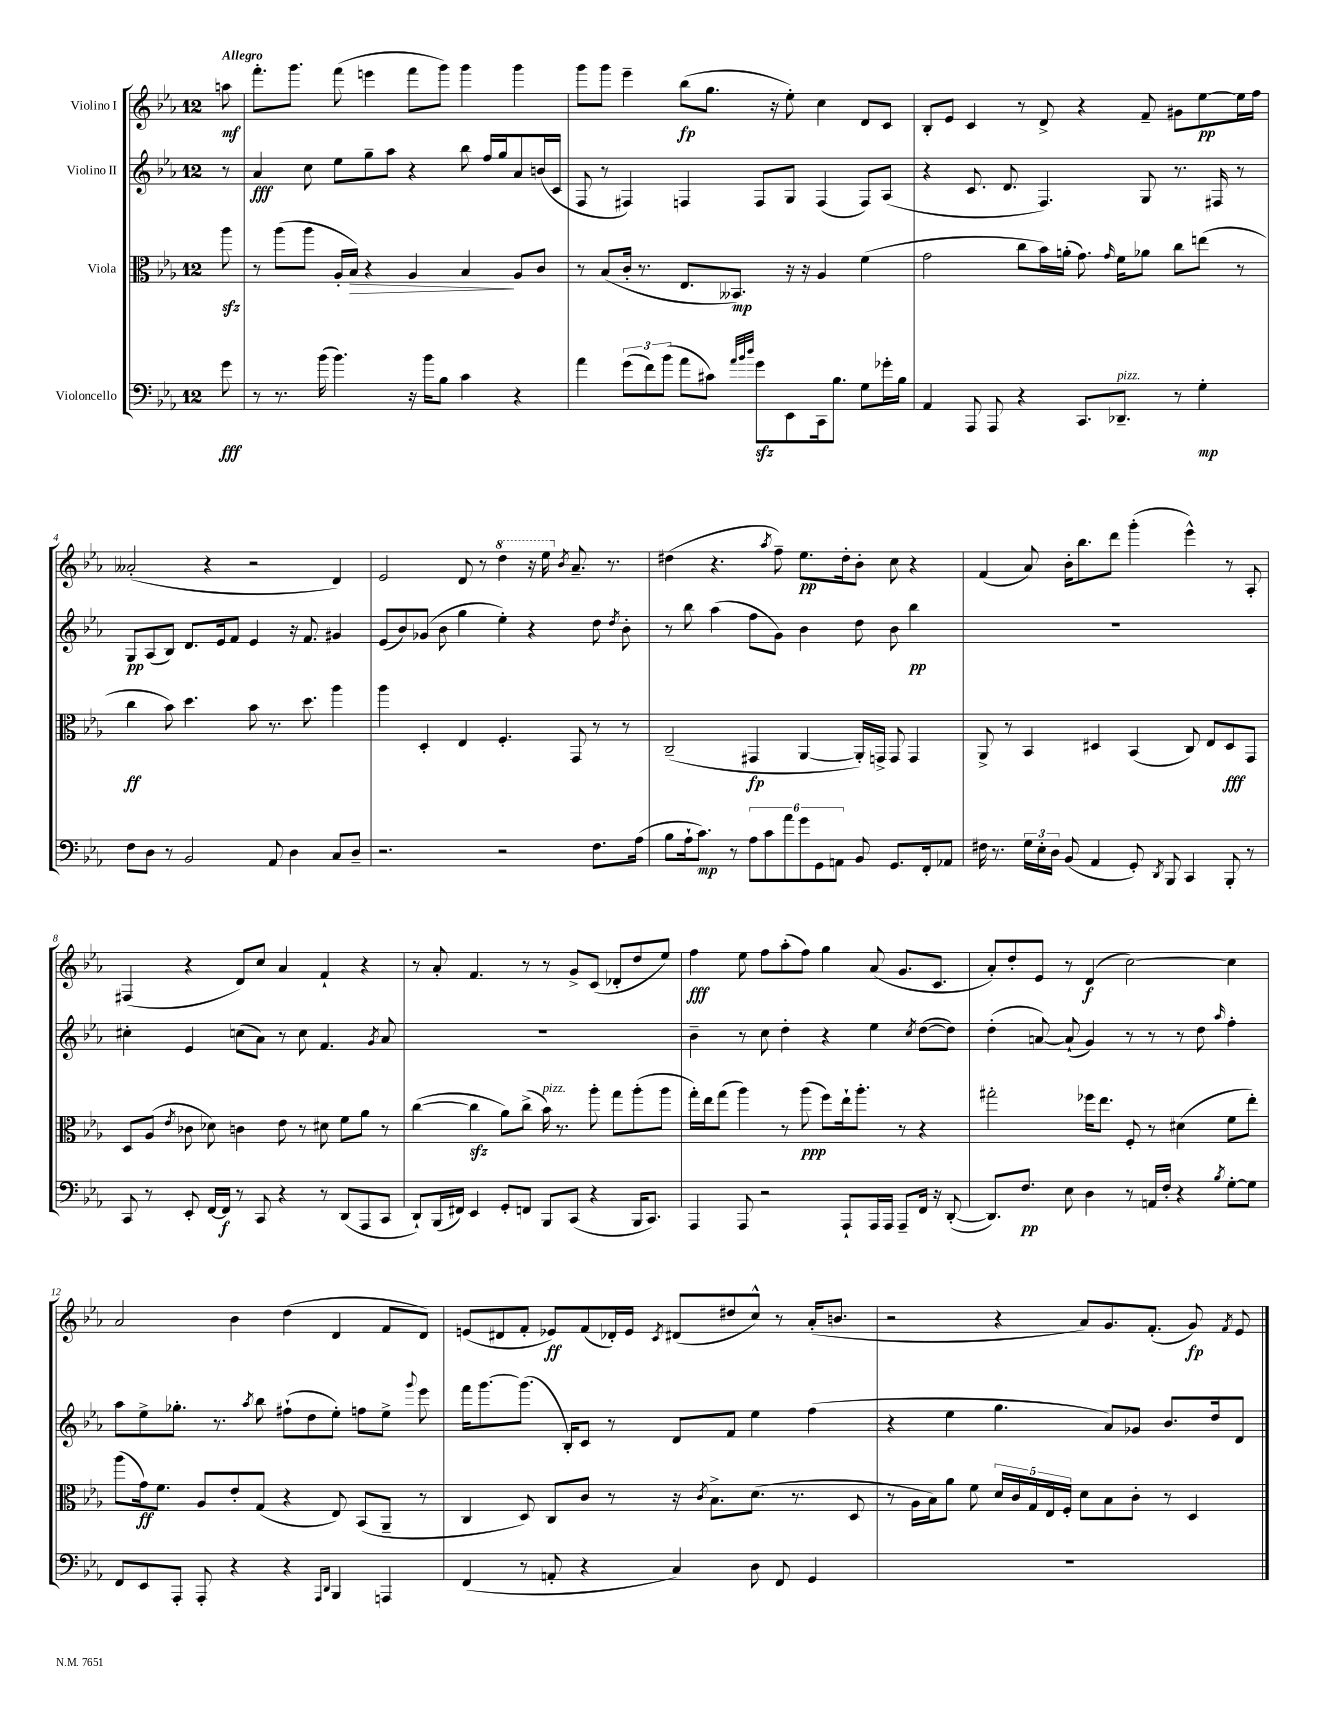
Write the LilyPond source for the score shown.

<<
\new StaffGroup <<
\new Staff = "s0" \with { instrumentName = "Violino I" } {
    \clef treble \key ees \major \once \override Staff.TimeSignature.style = #'single-digit \time 12/8 \partial 8 \tempo "Allegro"
    \autoBeamOff a''8\mf |
    f'''8.[-. g'''8.] f'''8( e'''4 f'''8[ g'''8]) g'''4 g'''4 |
    g'''8[ g'''8] ees'''4-- bes''8[\fp( g''8.] r16 ees''8-.) c''4 d'8[ c'8] |
    bes8[-. ees'8] c'4 r8 d'8-> r4 f'8-- gis'8[ ees''8~\pp ees''16 f''16] |
    aeses'2-.( r4 r2 d'4) |
    ees'2 d'8 r8 \ottava #1 d'''4 r16 ees'''16 \ottava #0 \acciaccatura { bes'8 } aes'8.-- r8. |
    dis''4( r4. \acciaccatura { aes''8 } f''8--) ees''8.[\pp dis''16-. bes'8]-. c''8 r4 |
    f'4( aes'8) bes'16[-. bes''8. d'''8] g'''4-.( ees'''4-^) r8 aes8-. |
    fis4( r4 d'8[) c''8] aes'4 f'4-! r4 |
    r8 aes'8-. f'4. r8 r8 g'8[-> c'8]( des'8[-. d''8 ees''8]) |
    f''4\fff ees''8 f''8[ aes''8-.( f''8]) g''4 aes'8( g'8.[ c'8.] |
    aes'8[-.) d''8-. ees'8] r8 d'4\f( c''2~) c''4 |
    aes'2 bes'4 d''4( d'4 f'8[ d'8]) |
    e'8[( dis'8 f'8]-. ees'8[\ff) f'8( des'16-.) ees'16] \acciaccatura { c'8 } dis'8[( dis''8 c''8]-^) r8 aes'16[-.( b'8.] |
    r2 r4 aes'8[) g'8. f'8.]-.( g'8\fp) \acciaccatura { f'8 } ees'8 \bar "|." |
}
\new Staff = "s1" \with { instrumentName = "Violino II" } {
    \clef treble \key ees \major \once \override Staff.TimeSignature.style = #'single-digit \time 12/8 \partial 8
    \autoBeamOff r8 |
    aes'4\fff c''8 ees''8[ g''8-- aes''8] r4 bes''8 f''16[ g''16 aes'8 b'16( c'16] |
    f8 r8 fis4) f4 f8[ g8] f4( f8[) aes8]( |
    r4 c'8. d'8. f4.) g8 r8. fis16 r8 |
    g8[\pp aes8( bes8]) d'8.[ ees'16 f'8] ees'4 r16 f'8. gis'4 |
    ees'8[( bes'8) ges'8]( bes'8 g''4 ees''4-.) r4 d''8 \acciaccatura { d''8 } bes'8-. |
    r8 bes''8 aes''4( f''8[ g'8]) bes'4 d''8 bes'8 bes''4\pp |
    R1. |
    cis''4-. ees'4 c''8[( aes'8]) r8 c''8 f'4. \acciaccatura { g'8 } aes'8 |
    R1. |
    bes'4-- r8 c''8 d''4-. r4 ees''4 \acciaccatura { c''8 } d''8[~( d''8]) |
    d''4-.( a'8~) a'8-!( g'4) r8 r8 r8 d''8 \grace { aes''16 } f''4-. |
    aes''8[ ees''8-> ges''8.]-. r8. \acciaccatura { aes''8 } bes''8 fis''8[-!( d''8 ees''8]-.) f''8[ ees''8]-> \appoggiatura { g'''8 } ees'''8 |
    f'''16[ g'''8.~ g'''8.]( bes16[-.) c'8] r8 d'8[ f'8] ees''4 f''4( |
    r4 ees''4 g''4. aes'8[) ges'8] bes'8.[ d''16 d'8] \bar "|." |
}
\new Staff = "s2" \with { instrumentName = "Viola" } {
    \clef alto \key ees \major \once \override Staff.TimeSignature.style = #'single-digit \time 12/8 \partial 8
    \autoBeamOff aes''8\sfz |
    r8 aes''8[( aes''8] aes16[-. bes16]\>) r4 aes4 bes4\! aes8[ c'8] |
    r8 bes8[( c'16]-. r8. ees8.[ beses,8.]\mp) r16 r16 aes4 f'4( |
    g'2 c''8[ bes'16) a'16]-.( g'8.) \grace { g'16 } f'16[ aes'8] c''8[ e''8]( r8 |
    c''4\ff bes'8) d''4. bes'8 r8. d''8. aes''4 |
    aes''4 d4-. ees4 f4.-. g,8 r8 r8 |
    c2--( gis,4\fp aes,4~ aes,16[-.) g,16]-> g,8 g,4 |
    aes,8-> r8 bes,4 dis4 bes,4( c8) ees8[ dis8\fff g,8] |
    d8[ aes8]( \acciaccatura { ees'8 } ces'8 des'8) c'4 ees'8 r8 dis'8 f'8[ aes'8] r8 |
    c''4~( c''4\sfz aes'8[) c''8]->( bes'16^\markup { \italic "pizz." }) r8. aes''8-. g''8[ aes''8-.( aes''8] |
    g''16[-.) ees''16 g''8]( aes''4) r8 aes''8\ppp( f''8[) ees''16-! aes''8.]-. r8 r4 |
    gis''2-. fes''16[ ees''8.] f8-. r8 dis'4( f'8[ ees''8]-.) |
    aes''8[( g'16\ff) f'8.] aes8[ ees'8-. g8]( r4 ees8) bes,8[( aes,8]-- r8 |
    c4 d8) c8[ c'8] r8 r16 \acciaccatura { c'8 } bes8.[-> d'8.]( r8. d8 |
    r8 aes16[ bes16) aes'8] f'8 \tuplet 5/4 { d'16[ c'16 g16 ees16 f16]-. } d'8[ bes8 c'8]-. r8 d4 \bar "|." |
}
\new Staff = "s3" \with { instrumentName = "Violoncello" } {
    \clef bass \key ees \major \once \override Staff.TimeSignature.style = #'single-digit \time 12/8 \partial 8
    \autoBeamOff g'8\fff |
    r8 r8. bes'16( bes'4.) r16 bes'16[ bes8] c'4 r4 |
    aes'4 \tuplet 3/2 { g'8[( f'8) bes'8]( } aes'8[ cis'8]) \grace { aes'32[ bes'32 d''32] } g'8[\sfz ees,8 c,16 bes8.] g8[ ges'16-. bes16] |
    aes,4 aes,,8 aes,,8 r4 c,8.[ des,8.]--^\markup { \italic "pizz." } r8 g4-.\mp |
    f8[ d8] r8 bes,2 aes,8 d4 c8[ d8]-- |
    r2. r2 f8.[ aes16]( |
    bes8[ aes16-! c'8.]\mp) r8 \tuplet 6/4 { aes8[ c'8 aes'8 g'8 g,8 a,8] } bes,8 g,8.[ f,16-. aes,8] |
    fis16 r8. \tuplet 3/2 { g16[ ees16-. d16] } bes,8( aes,4 g,8-.) \acciaccatura { d,8 } bes,,8 c,4 bes,,8-. r8 |
    c,8 r8 ees,8-. f,16[~ f,16]\f r8 c,8 r4 r8 d,8[( aes,,8 c,8] |
    d,8[-!) bes,,16( fis,16]) ees,4 g,8[-. f,8] bes,,8[ c,8]( r4 bes,,16[ c,8.]) |
    aes,,4 aes,,8 r2 aes,,8[-! aes,,16 aes,,16] aes,,8[-- f,16] r16 d,8~-.( |
    d,8.[) f8.]\pp ees8 d4 r8 a,16[ f16]-. r4 \acciaccatura { bes8 } g8[~-. g8] |
    f,8[ ees,8 aes,,8]-. aes,,8-. r4 r4 \grace { aes,,16[ d,16] } bes,,4 a,,4 |
    f,4( r8 a,8-. r4 c4) d8 f,8 g,4 |
    R1. \bar "|." |
}
>>
>>
